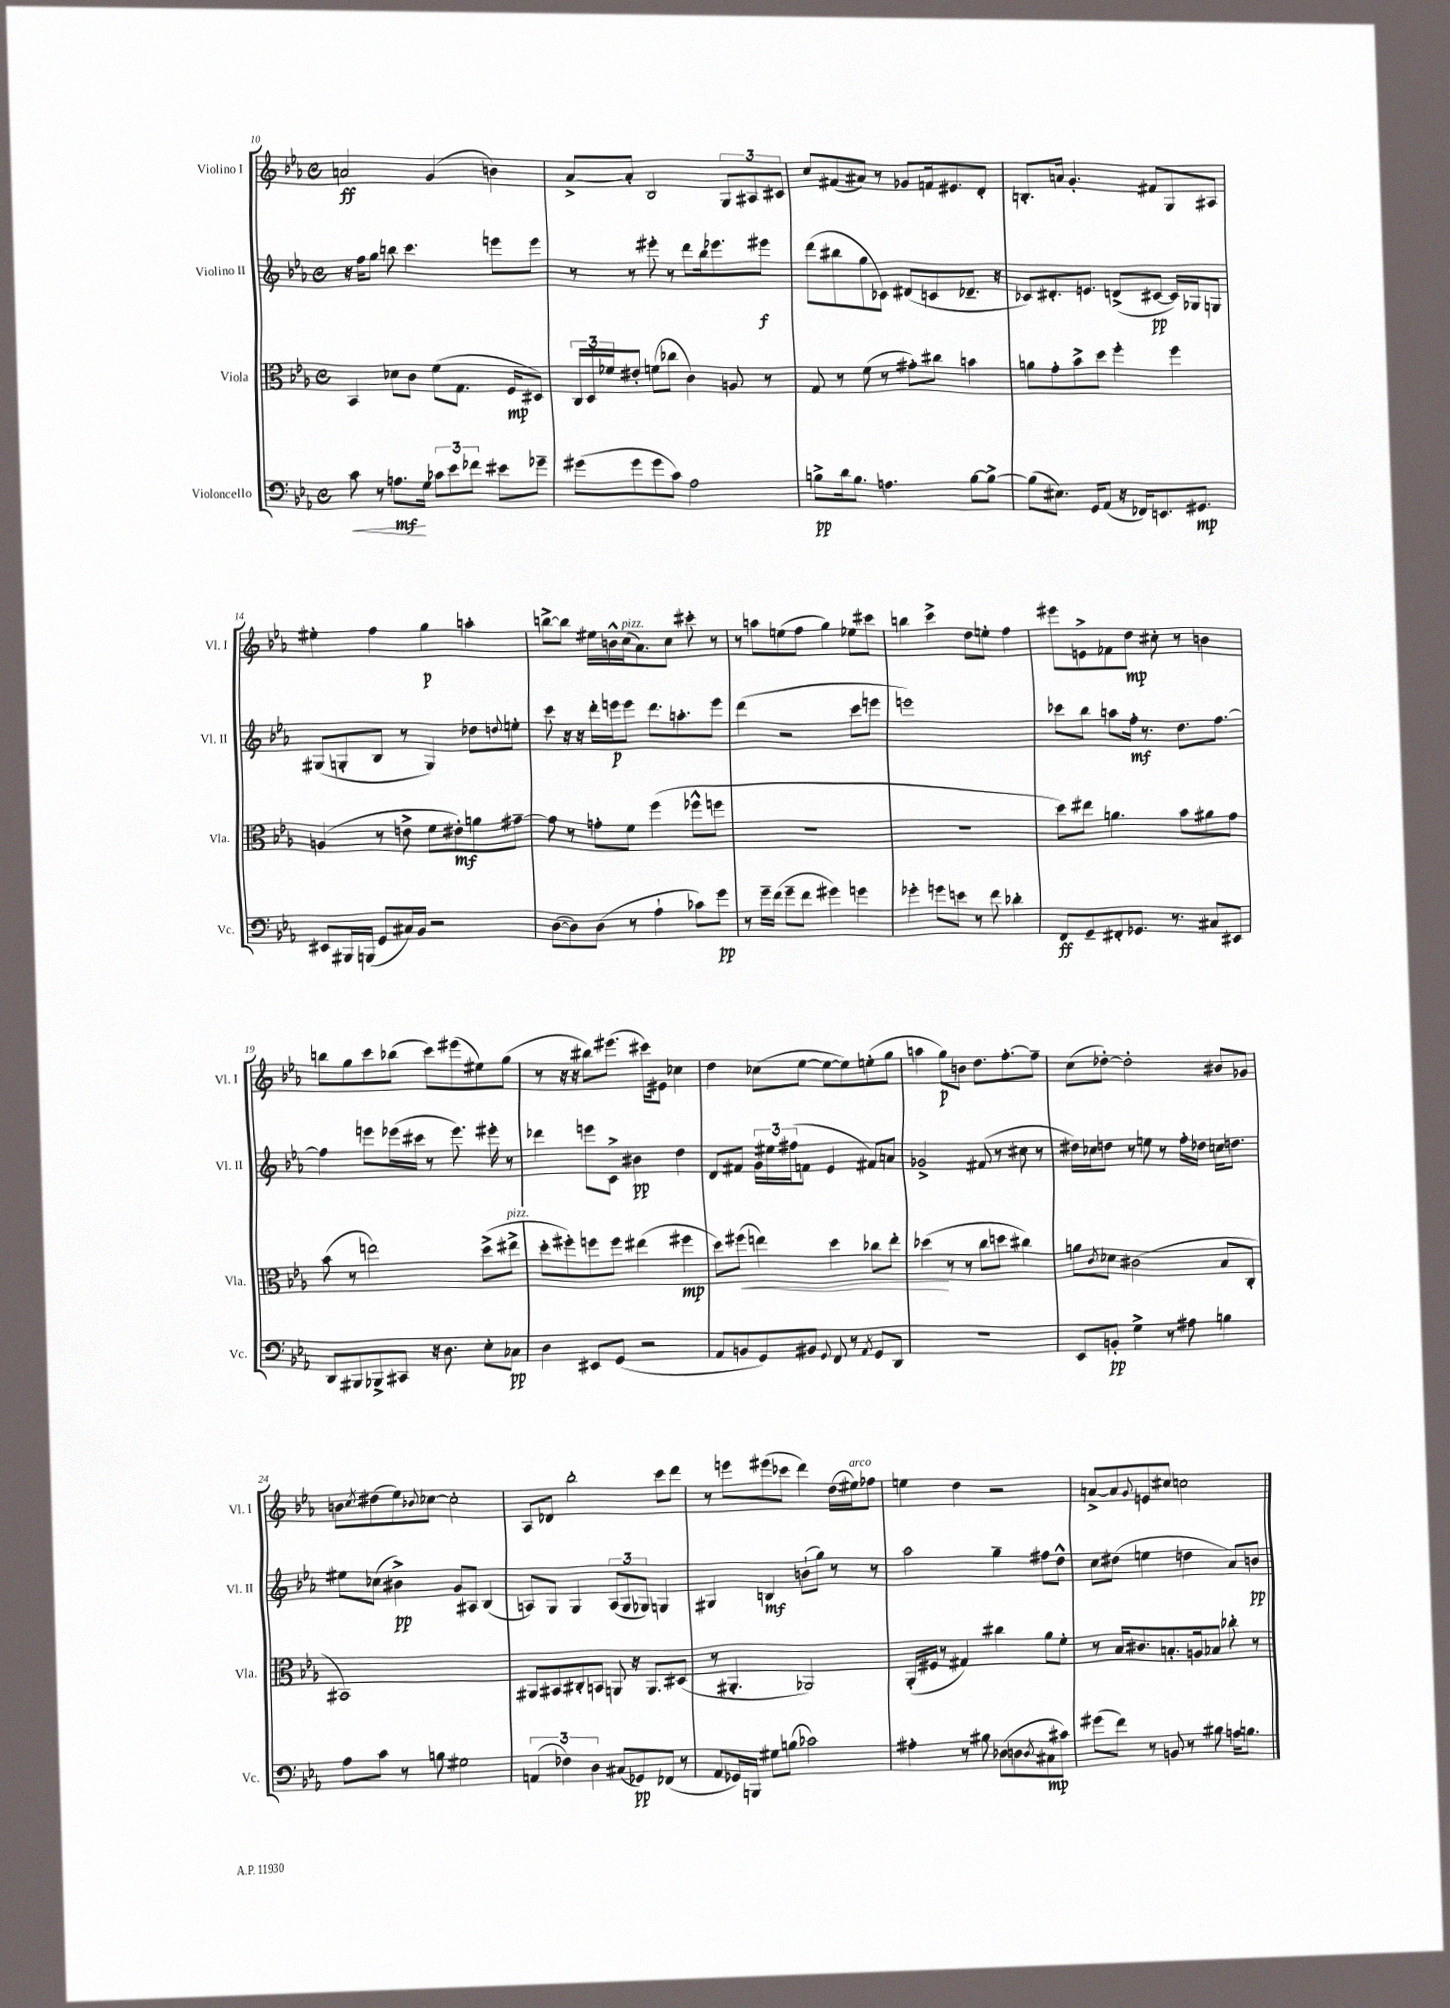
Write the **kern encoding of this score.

**kern	**kern	**kern	**kern
*staff4	*staff3	*staff2	*staff1
*clefF4	*clefC3	*clefG2	*clefG2
*k[b-e-a-]	*k[b-e-a-]	*k[b-e-a-]	*k[b-e-a-]
*M4/4	*M4/4	*M4/4	*M4/4
*met(c)	*met(c)	*met(c)	*met(c)
8c	4BB-	16r	2a
.	.	16ff	.
8r	.	8gg	.
8.A	8d-	8bb	.
.	8c	4.ccc	.
16G	.	.	.
12c-	(8f	.	(4g
12e-	.	.	.
.	8.G	.	.
12f-	.	.	.
8e#	.	8eee	4b)
.	16F	.	.
8g-~	8D#)	8eee	.
=	=	=	=
(8g#	24C	8r	[8a-^
.	24D	.	.
.	24f-	.	.
8g#	8e#'	8r	8a-']
8g#	(8f	8eee#'	2B-
8c)	8cc-	8r	.
2A-	4c)	8ddd	.
.	.	16bb-	.
.	.	8.eee-	.
.	8A	.	12G
.	.	.	12A#
.	8r	8eee#	.
.	.	.	12c#
=	=	=	=
8B^	8G	(8ddd	8cc
16d	8r	8bb#	(8f#
8.B	.	.	.
.	(8f	8gg	8a#)
4.A	8r	8c-)	8r
.	8g#')	(8d#	8g-
.	8cc#	8c	16f
.	.	.	8.e#
[8B	4b	8.d-~	.
8B^_	.	.	8d'
.	.	16r	.
=	=	=	=
(8B]	8a	8c-)	8.B'
8.E#)	8g'	8.d#'	.
.	.	.	16a
.	8b-^	.	4.g'
16GG	.	8.e	.
(8AA-	8dd	.	.
16r	4ff'	(8d^	.
16FF-)	.	.	.
8.EE	.	[8c#	8f#
.	4ff	16c#])	8G
8.GG#	.	16G-	.
.	.	8G	8A#
=	=	=	=
8EE#	(4A	(8G#	4ee#'
16BBB#	.	8G'	.
(16BBB	.	.	.
8GG	8r	8B-	4ff
16C#)	8e^	8r	.
16BB-	.	.	.
2r	8f	4G)	4gg
.	8e#')	.	.
.	8a	8dd-	4aa'
.	.	8qqdd	.
.	[8g#~	8ee'	.
=	=	=	=
([8D	8g#]	8ccc	[8bb^
8D])	8r	16r	8bb]
.	.	16r	.
(8D	8g'	16ddd'	16ee#
.	.	16eee	16b^^
8r	8f	8eee	(16cc
.	.	.	8.a-)
4A-`	(4ff	8.ddd	.
.	.	.	8cc
.	.	8.aa'	.
8c-)	8ff-^^	.	8ccc#'
8g	8ff	8eee	8r
=	=	=	=
8r	1r	(4ddd	8r
16g~	.	.	8aa
(16f	.	.	.
8g~	.	2r	(8ee
8f	.	.	8ff
4g#)	.	.	4gg)
4g	.	8ccc	8ee-
.	.	8eee	8ccc#
=	=	=	=
4g-'	1r	1eee)	4bb
8g	.	.	4ccc^
8e	.	.	.
8r	.	.	8dd
8f	.	.	8ee'
4d-'	.	.	4ff
=	=	=	=
8FF	8dd)	8ccc-	8eee#
8GG~	8ee#	8bb-	8e^
8FF#'	4.a	8aa	8f-
8.GG-	.	16ff'	8dd
.	.	8.r	.
.	.	.	8cc#'
8.r	.	.	.
.	8b-	8.dd	8r
8C#	8a#	.	4b
.	.	[8.ff	.
8EE#	8g	.	.
=	=	=	=
8DD	(8b-	4ff]	8bb
8BBB#	8r	.	8gg
8BBB-^	2ee)	8eee	8ccc
8CC#	.	(16eee-	(8bb-
.	.	16ccc#	.
16r	.	8r	8ccc)
8.D	.	.	.
.	.	8.eee-)	(8eee#
8E-'	(8dd^	.	8ee#)
.	.	16eee#'	.
8C-	8ee#^	8r	(8gg
=	=	=	=
4D	8dd'	4ddd-	8r
.	8ff#')	.	16r
.	.	.	16r
8EE#	8ff	8eee	8bb#)
(8GG	8ff	8c^	(8.eee#
2r	(4ee#	4b#	.
.	.	.	16ccc#)
.	.	.	8e#
.	4ff#	4dd	4cc-
=	=	=	=
8AA-	8dd)	8d	4dd
8BB	(8ff#	8f#	.
8GG)	4ee)	24g	(8cc-
.	.	24ee#	.
.	.	(24ff#	.
8BB#	.	8f	[8ee-
8qqGG	.	.	.
8FF	4dd	4e-	8ee-_
8r	.	.	8ee-])
8qAA-	.	.	.
8GG	8cc-	8f#)	(8ee'
8DD	8ee'	8a	8gg
=	=	=	=
1r	(4dd-	2g-^	4aa
.	8r	.	8gg)
.	8r	.	8b
.	8cc	(8f#	8.dd
.	8dd	8r	.
.	.	.	[8.ff'
.	4cc#)	8cc#	.
.	.	8r	8ff~]
=	=	=	=
8EE-	8a	16dd#)	(8cc
.	.	16cc-	.
.	8qc	.	.
8BB'	8d-	8dd	[8dd-')
4G^	(2c#	8r	2dd-']
.	.	8ee	.
8r	.	8r	.
8A#	.	16ff'	.
.	.	16dd-	.
4B	8B-	16cc	8b#
.	.	8.dd	.
.	8C'	.	8g-
=	=	=	=
8A-	1BB#)	8ee#	8b
.	.	.	8qcc
8c	.	(8cc-	(8dd#
8r	.	4b#^)	8ee-)
.	.	.	8qqb-
8B	.	.	[8cc-
2G#	.	8g	2cc-']
.	.	8A#	.
.	.	(4B-	.
=	=	=	=
(6AA	8AA#	8A)	8A-
.	8BB#	8G	8d-
6F-)	.	.	.
.	8C#'	4G	2bb-'
6D	.	.	.
.	8BB	.	.
(8C#	8AA	(12A	.
.	.	12G	.
8GG-)	16r	.	.
.	.	12G-)	.
.	8.AA	.	.
(8FF-	.	4G	8ccc
8r	(8D#	.	8ddd
=	=	=	=
8AA-	8r	4G#	8r
16GG-)	4.AA#'	.	8eee
16BBB	.	.	.
8G#	.	4B	(8eee#
(8B	.	.	8ccc-
2c-)	2AA-)	(8b`	4ddd)
.	.	8gg)	.
.	.	8r	(16dd
.	.	.	16ee#)
.	.	8r	8ff-
=	=	=	=
4A#'	(16AA-'	2aa-	4ee
.	16F#	.	.
.	8r	.	.
8r	4G#)	.	4dd
8B#	.	.	.
(8D-	4cc#	4gg~	2r
8D	.	.	.
8qD	.	.	.
8C#	8a-	8ff#	.
8c#)	8f'	8dd^^	.
=	=	=	=
(8g#	8r	8cc	[8a^
8f)	16B-	(8dd#	8a]
.	8.c#	.	.
.	.	.	8qqg
8r	.	4ee	8e
8BB	8.B'	.	8cc#
8r	.	4dd	2cc
.	16A	.	.
8B#	8B-	.	.
16A	8cc-'	8a-)	.
8.B	.	.	.
.	8r	8b	.
==	==	==	==
*-	*-	*-	*-
